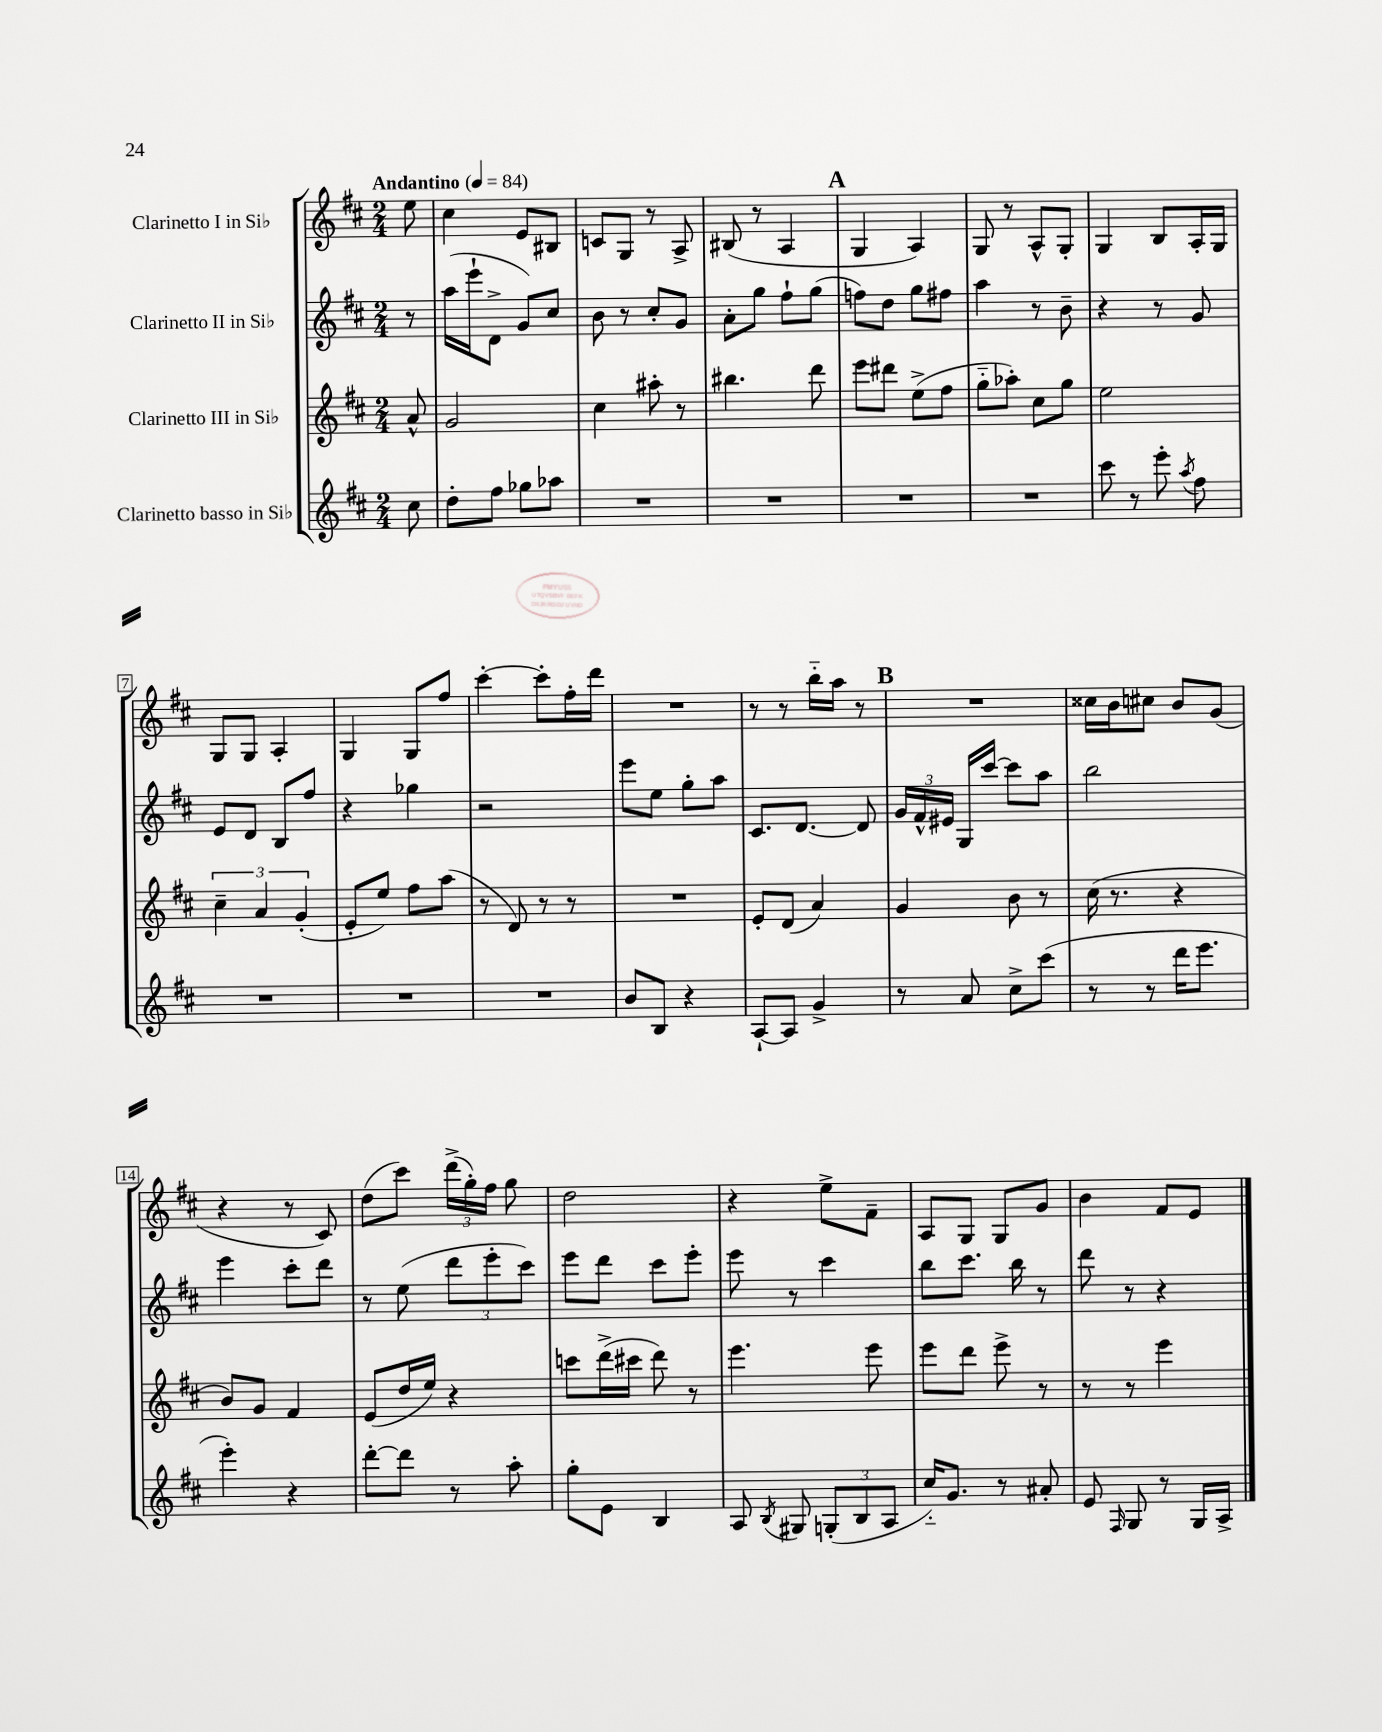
<<
\new StaffGroup <<
\new Staff = "s0" \with { instrumentName = "Clarinetto I in Sib" } {
    \clef treble \key d \major \numericTimeSignature \time 2/4 \partial 8 \tempo "Andantino" 4 = 84
    \autoBeamOff e''8 |
    cis''4 e'8[ bis8] |
    c'8[ g8] r8 a8-> |
    bis8( r8 a4 |
    \mark \markup { \bold "A" } g4 a4) |
    g8 r8 a8[-^ g8]-. |
    g4 b8[ a16-. g16] |
    g8[ g8] a4-. |
    g4 g8[ fis''8] |
    cis'''4~-. cis'''8[-. fis''16-. d'''16] |
    R2 |
    r8 r8 b''16[-_ a''16] r8 |
    \mark \markup { \bold "B" } R2 |
    cisis''16[ b'16 cis''8] b'8[ g'8]( |
    r4 r8 cis'8) |
    d''8[( cis'''8]) \tuplet 3/2 { d'''16[->( g''16-.) fis''16] } g''8 |
    d''2 |
    r4 e''8[-> fis'8]-- |
    a8[ g8] g8[ g'8] |
    b'4 fis'8[ e'8] \bar "|." |
}
\new Staff = "s1" \with { instrumentName = "Clarinetto II in Sib" } {
    \clef treble \key d \major \numericTimeSignature \time 2/4 \partial 8
    \autoBeamOff r8 |
    a''16[( e'''16-! d'8]-> g'8[) cis''8] |
    b'8 r8 cis''8[-. g'8] |
    a'8[-. g''8] fis''8[-! g''8]( |
    \mark \markup { \bold "A" } f''8[) d''8] g''8[ fis''8] |
    a''4 r8 b'8-- |
    r4 r8 g'8 |
    e'8[ d'8] b8[ fis''8] |
    r4 ges''4 |
    r2 |
    e'''8[ e''8] g''8[-. a''8] |
    cis'8.[ d'8.]~ d'8 |
    \mark \markup { \bold "B" } \tuplet 3/2 { g'16[ fis'16-^ eis'16] } g16[ cis'''16]~ cis'''8[ a''8] |
    b''2 |
    e'''4 cis'''8[-. d'''8] |
    r8 e''8( \tuplet 3/2 { d'''8[ e'''8-. cis'''8]) } |
    e'''8[ d'''8] cis'''8[ e'''8]-. |
    e'''8 r8 cis'''4 |
    b''8[ cis'''8.] b''16 r8 |
    d'''8 r8 r4 \bar "|." |
}
\new Staff = "s2" \with { instrumentName = "Clarinetto III in Sib" } {
    \clef treble \key d \major \numericTimeSignature \time 2/4 \partial 8
    \autoBeamOff a'8-^ |
    g'2 |
    cis''4 ais''8-. r8 |
    bis''4. d'''8 |
    \mark \markup { \bold "A" } e'''8[ dis'''8] e''8[->( fis''8] |
    g''8[-_ aes''8]-.) cis''8[ g''8] |
    e''2 |
    \tuplet 3/2 { cis''4-- a'4 g'4-.( } |
    e'8[-. e''8]) fis''8[ a''8]( |
    r8 d'8) r8 r8 |
    R2 |
    e'8[-. d'8]( a'4) |
    \mark \markup { \bold "B" } g'4 b'8 r8 |
    cis''16( r8. r4 |
    b'8[) g'8] fis'4 |
    e'8[( d''16 e''16]) r4 |
    c'''8[ d'''16->( cis'''16] d'''8) r8 |
    e'''4. e'''8 |
    e'''8[ d'''8] e'''8-> r8 |
    r8 r8 e'''4 \bar "|." |
}
\new Staff = "s3" \with { instrumentName = "Clarinetto basso in Sib" } {
    \clef treble \key d \major \numericTimeSignature \time 2/4 \partial 8
    \autoBeamOff cis''8 |
    d''8[-. fis''8] ges''8[ aes''8] |
    R2 |
    R2 |
    \mark \markup { \bold "A" } R2 |
    R2 |
    cis'''8 r8 e'''8-. \acciaccatura { a''8 } fis''8 |
    R2 |
    R2 |
    R2 |
    b'8[ b8] r4 |
    a8[~-! a8] g'4-> |
    \mark \markup { \bold "B" } r8 a'8 cis''8[-> cis'''8]( |
    r8 r8 d'''16[ e'''8.] |
    e'''4-.) r4 |
    d'''8[~-. d'''8] r8 a''8-. |
    g''8[-. e'8] b4 |
    a8 \acciaccatura { b8 } gis8 \tuplet 3/2 { g8[-.( b8 a8] } |
    cis''16[-_) g'8.] r8 ais'8-. |
    e'8 \grace { fis16 } g8 r8 g16[ a16]-> \bar "|." |
}
>>
>>
\layout { \context { \Score \override BarNumber.stencil = #(make-stencil-boxer 0.1 0.3 ly:text-interface::print) } }
